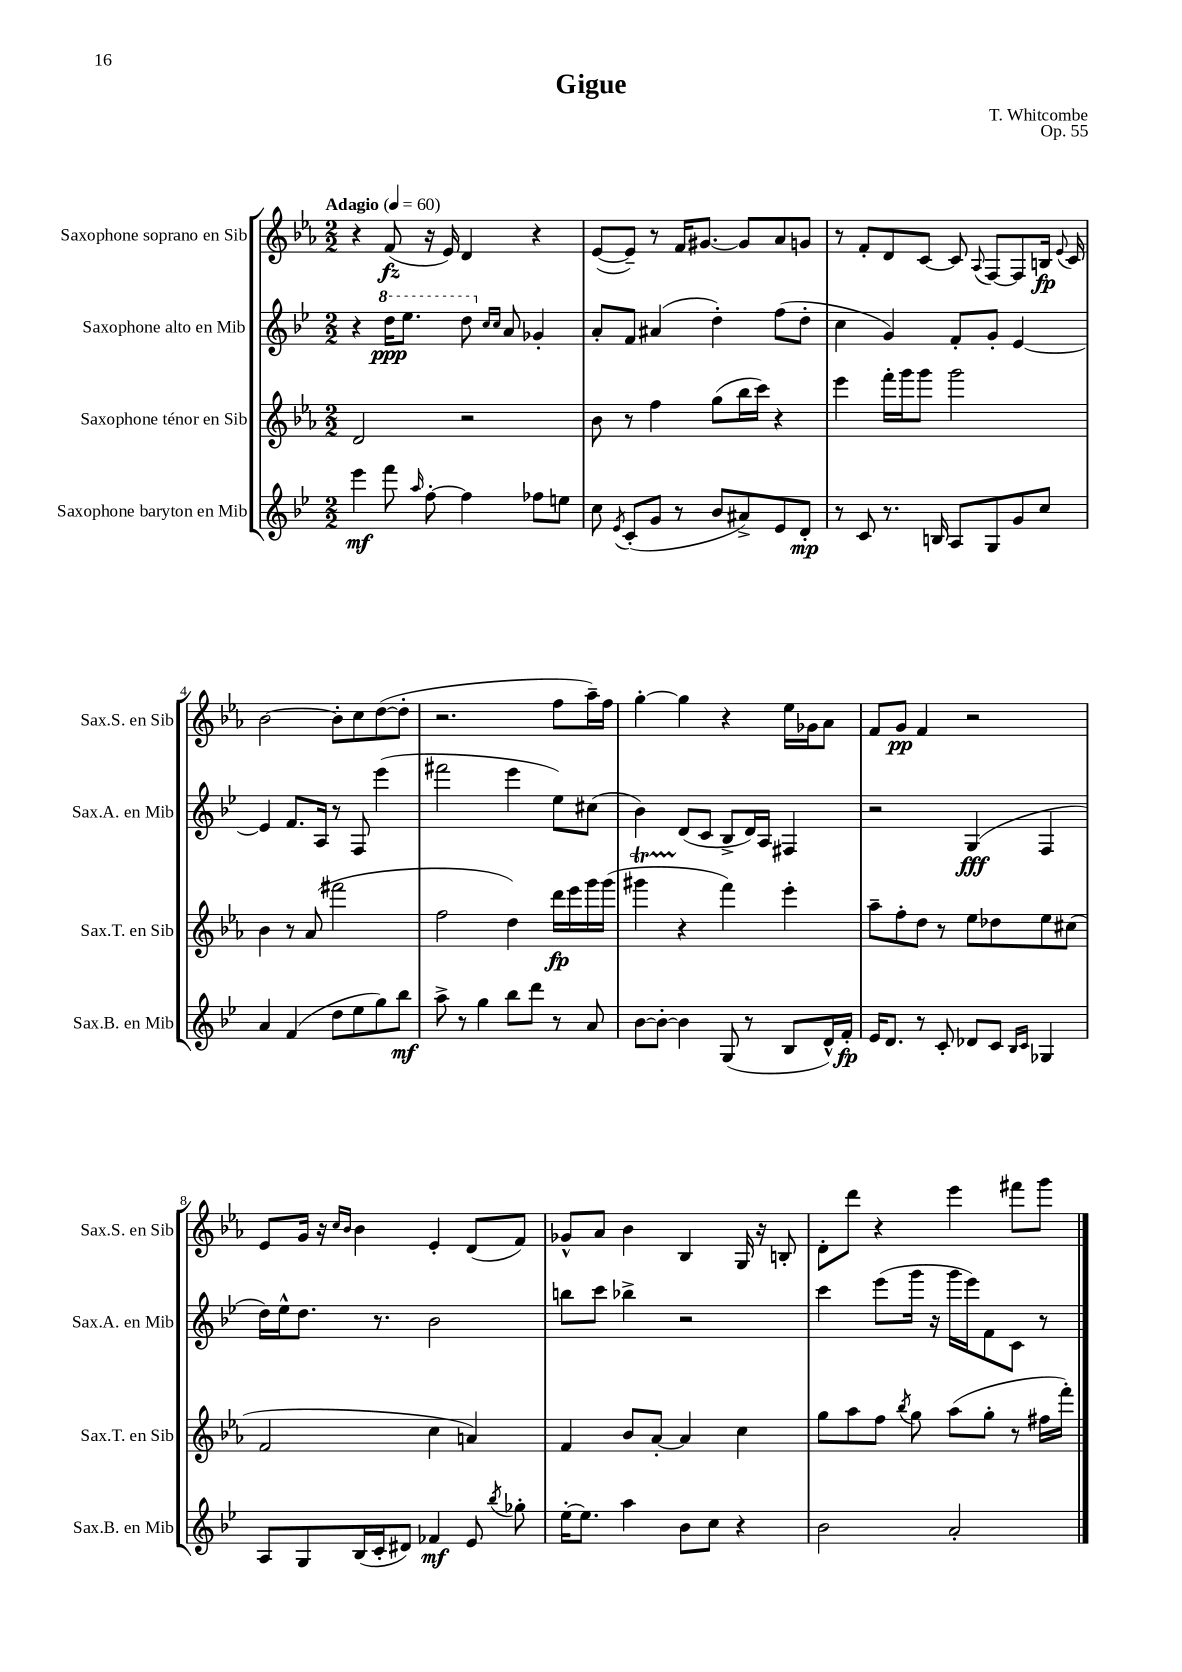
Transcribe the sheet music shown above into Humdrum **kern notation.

**kern	**kern	**kern	**kern
*staff4	*staff3	*staff2	*staff1
*clefG2	*clefG2	*clefG2	*clefG2
*k[b-e-]	*k[b-e-a-]	*k[b-e-]	*k[b-e-a-]
*M2/2	*M2/2	*M2/2	*M2/2
*MM60	*MM60	*MM60	*MM60
4eee-\	2d/	4r	4r
8fff\	.	16ddd\LK	(8f/
.	.	8.eee-\J	.
16qqaa/	.	.	.
[8ff'\	.	.	16r
.	.	.	16e-/)
4ff\]	2r	8ddd\	4d/
.	.	16qqcc/LL	.
.	.	16qqcc/JJ	.
.	.	8a/	.
8ff-\L	.	4g-'/	4r
8ee\J	.	.	.
=	=	=	=
8cc\	8b-\	8a'/L	([8e-/L
8qe-/	.	.	.
(8c'/L	8r	8f/J	8e-~/]J)
8g/J	4ff\	(4a#/	8r
8r	.	.	16f/LK
.	.	.	[8.g#/J
8b-/L	(8gg\L	4dd'\)	.
8a#^/)	16bb-\L	.	8g#/]L
.	16ccc\JJ)	.	.
8e-/	4r	(8ff\L	8a-/
8d'/J	.	8dd'\J	8g/J
=	=	=	=
8r	4eee-\	4cc\	8r
8c/	.	.	8f'/L
8.r	16fff'\LL	4g/)	8d/
.	16ggg\J	.	.
.	8ggg\J	.	[8c/J
16B/	.	.	.
8A/L	2ggg\	8f'/L	8c/]
.	.	.	8qqA-/
8G/	.	8g'/J	[8F/L
8g/	.	[4e-/	8F/]
8cc/J	.	.	16B/Jk
.	.	.	8qqe-/
.	.	.	16c/
=	=	=	=
4a/	4b-\	4e-/]	[2b-\
(4f/	8r	8.f/L	.
.	(8a-/	.	.
.	.	16A/Jk	.
8dd\L	2fff#\	8r	8b-'\]L
8ee-\	.	8F/	8cc\
8gg\)	.	(4eee-\	([8dd\
8bb-\J	.	.	8dd'\]J
=	=	=	=
8aa^\	2ff\	2fff#\	2.r
8r	.	.	.
4gg\	.	.	.
8bb-\L	4dd\)	4eee-\	.
8ddd\J	.	.	.
8r	16ddd\LL	8ee-\L)	8ff\L
.	16eee-\	.	.
8a/	16ggg\	(8cc#\J	16aa-~\L)
.	(16ggg\JJ	.	16ff\JJ
=	=	=	=
[8b-\L	4ggg#\	4b-\)	[4gg'\
8b-'\_J	.	.	.
4b-\]	4r	(8d/L	4gg\]
.	.	8c/J	.
(8G/	4fff\)	8B-^/L	4r
8r	.	16d/L)	.
.	.	16A/JJ	.
8B-/L	4eee-'\	4F#/	16ee-\LL
.	.	.	16g-\J
16d^^/L)	.	.	8a-\J
16f'/JJ	.	.	.
=	=	=	=
16e-/LK	8aa-~\L	2r	8f/L
8.d/J	.	.	.
.	8ff'\	.	8g/J
8r	8dd\J	.	4f/
8c'/	8r	.	.
8d-/L	8ee-\L	(4G/	2r
8c/J	8dd-\	.	.
16qqB-/LL	.	.	.
16qqc/JJ	.	.	.
4G-/	8ee-\	4F/	.
.	(8cc#\J	.	.
=	=	=	=
8A/L	2f/	16dd\LL)	8e-/L
.	.	16ee-^^\J	.
8G/	.	8.dd\J	16g/Jk
.	.	.	16r
.	.	.	16qqcc/LL
.	.	.	16qqb-/JJ
(16B-/L	.	.	4b-\
16c'/J	.	8.r	.
8d#/J)	.	.	.
4f-/	4cc\	2b-\	4e-'/
8e-/	4a/)	.	(8d/L
8qbb-/	.	.	.
8gg-'\	.	.	8f/J)
=	=	=	=
[16ee-'\LK	4f/	8bb\L	8g-^^/L
8.ee-\]J	.	.	.
.	.	8ccc\J	8a-/J
4aa\	8b-/L	4bb-^\	4b-\
.	[8a-'/J	.	.
8b-\L	4a-/]	2r	4B-/
8cc\J	.	.	.
4r	4cc\	.	16G/
.	.	.	16r
.	.	.	8B'/
=	=	=	=
2b-\	8gg\L	4ccc\	8d'\L
.	8aa-\	.	8ddd\J
.	8ff\J	(8eee-\L	4r
.	8qbb-/	.	.
.	8gg\	16ggg\Jk	.
.	.	16r	.
2a'/	(8aa-\L	16ggg\LL	4eee-\
.	.	16eee-\J)	.
.	8gg'\J	8f\	.
.	8r	8c\J	8fff#\L
.	16ff#\LL	8r	8ggg\J
.	16fff'\JJ)	.	.
==	==	==	==
*-	*-	*-	*-
